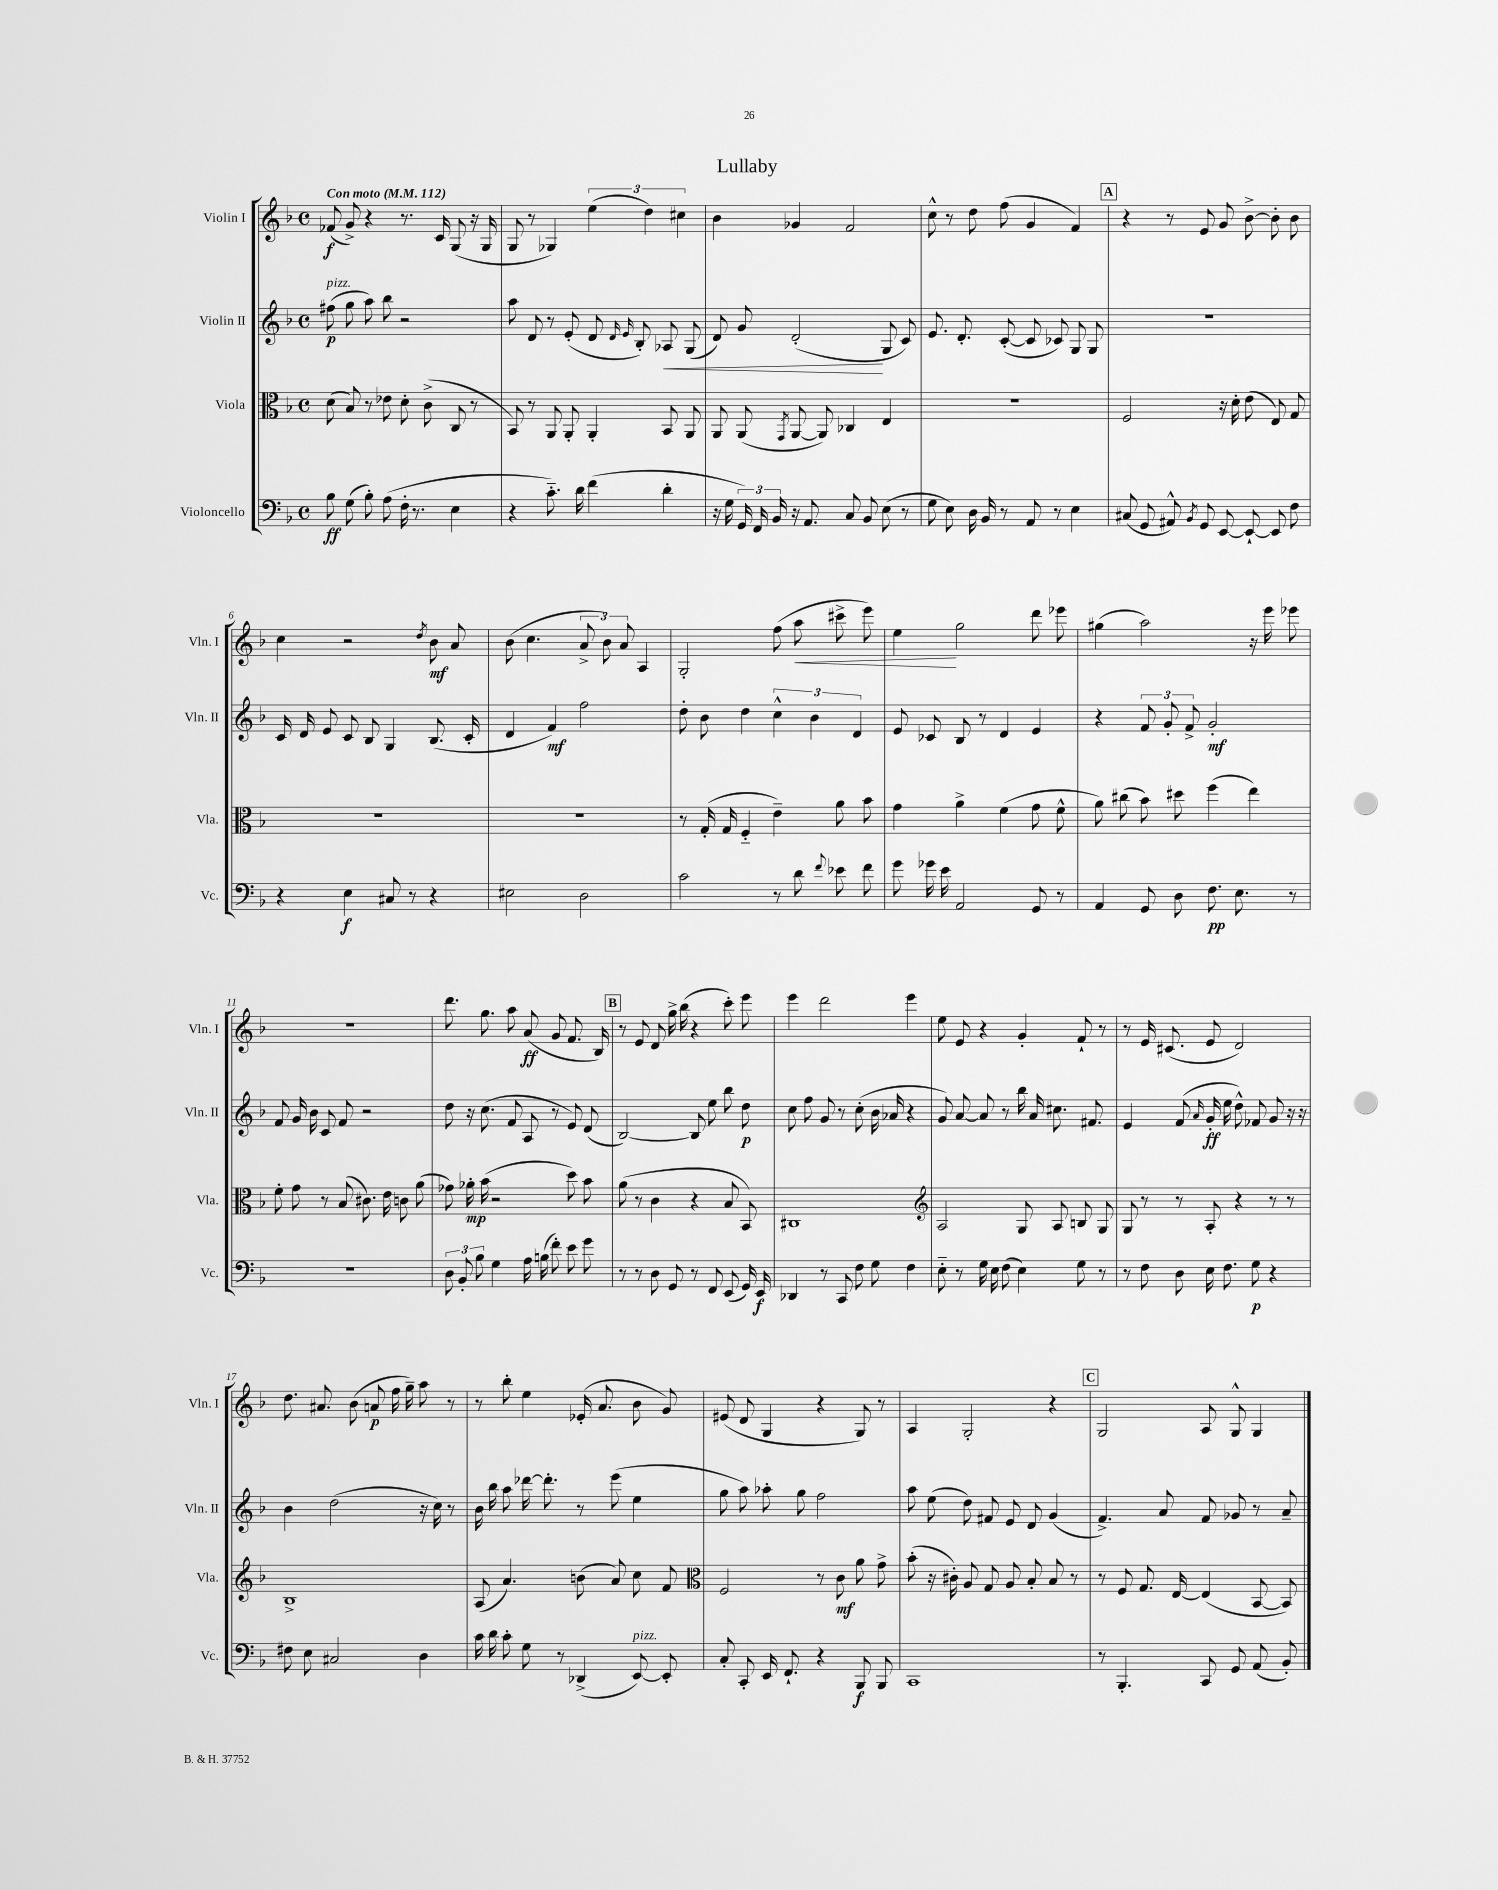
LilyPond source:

\header { title = "Lullaby" }
<<
\new StaffGroup <<
\new Staff = "s0" \with { instrumentName = "Violin I" shortInstrumentName = "Vln. I" } {
    \clef treble \key f \major \defaultTimeSignature \time 4/4 \tempo "Con moto" 4 = 112
    \autoBeamOff fes'8\f( g'8->) r4 r8. c'16 g8( r16 g16 |
    g8 r8 ges4) \tuplet 3/2 { e''4( d''4) cis''4 } |
    bes'4 ges'4 f'2 |
    c''8-^ r8 d''8 f''8( g'4 f'4) |
    \mark \markup { \box "A" } r4 r8 e'8 g'8 bes'8~-> bes'8-. bes'8 |
    c''4 r2 \acciaccatura { d''8 } bes'8\mf a'8 |
    bes'8( c''4. \tuplet 3/2 { a'8-> bes'8) a'8 } a4 |
    g2-. f''8( a''8\< cis'''8-> e'''8) |
    e''4\! g''2 d'''8 ees'''8 |
    gis''4( a''2) r16 e'''16 ees'''8 |
    R1 |
    d'''8. g''8. a''8 a'8\ff( g'8 f'8. bes16) |
    \mark \markup { \box "B" } r8 e'8 d'8 g''16-> bes''16( r4 c'''8-.) e'''8 |
    e'''4 d'''2 e'''4 |
    e''8 e'8 r4 g'4-. f'8-! r8 |
    r8 e'16 cis'8.( e'8 d'2) |
    d''8. ais'8. bes'8( a'8\p f''16 g''16--) a''8 r8 |
    r8 bes''8-. e''4 ees'16-.( a'8. bes'8 g'8) |
    eis'8( d'8 g4 r4 g8) r8 |
    a4 g2-. r4 |
    \mark \markup { \box "C" } g2 a8 g8-^ g4 \bar "|." |
}
\new Staff = "s1" \with { instrumentName = "Violin II" shortInstrumentName = "Vln. II" } {
    \clef treble \key f \major \defaultTimeSignature \time 4/4
    \autoBeamOff fis''8\p^\markup { \italic "pizz." }( g''8 a''8) bes''8 r2 |
    a''8 d'8 r8 e'8-.( d'8 \grace { d'16 e'16 } bes8-.) aes8\< g8( |
    d'8) g'8 d'2-.\!( g8 c'8) |
    e'8. d'8.-. c'8~-.( c'8 ces'8) g8 g8 |
    \mark \markup { \box "A" } R1 |
    c'16 d'16 e'8 c'8 bes8 g4 bes8.( c'16-. |
    d'4 f'4\mf) f''2 |
    d''8-. bes'8 d''4 \tuplet 3/2 { c''4-^ bes'4 d'4 } |
    e'8 ces'8 bes8 r8 d'4 e'4 |
    r4 \tuplet 3/2 { f'8 g'8-. f'8-> } g'2-.\mf |
    f'8 g'16 bes'16 c'8 f'8 r2 |
    d''8 r16 c''8.( f'8 a8 r8 e'8) d'8( |
    \mark \markup { \box "B" } bes2~) bes8 e''8 bes''8 d''8\p |
    c''8 f''8 g'8 r8 c''8-.( bes'16 aes'16 r4 |
    g'8) a'8~ a'8 r8 bes''16 a'16 cis''8. fis'8. |
    e'4 f'8( \grace { a'16 } g'16-.\ff e''16 d''8-^) fes'8 g'8 r16 r16 |
    bes'4 d''2( r16 c''16) r8 |
    bes'16 bes''16 a''8 des'''16~ des'''8.-. r8 e'''8( e''4 |
    g''8 a''8) aes''8-. g''8 f''2 |
    a''8 e''8( d''8) fis'8 e'8 d'8 g'4( |
    \mark \markup { \box "C" } f'4.->) a'8 f'8 ges'8 r8 a'8-- \bar "|." |
}
\new Staff = "s2" \with { instrumentName = "Viola" shortInstrumentName = "Vla." } {
    \clef alto \key f \major \defaultTimeSignature \time 4/4
    \autoBeamOff d'8( bes8) r8 ees'8 d'8-. c'8->( c8 r8 |
    bes,8) r8 a,8 a,8-. a,4-. bes,8 a,8 |
    a,8 a,8( \acciaccatura { g,8 } a,8~ a,8) ces4 e4 |
    R1 |
    \mark \markup { \box "A" } f2 r16 d'16-. e'8( e8) g8 |
    R1 |
    R1 |
    r8 g16-.( g16 f4-_ e'4--) a'8 bes'8 |
    g'4 a'4-> f'4( g'8 f'8-^ |
    a'8) cis''8( bes'8) dis''8 f''4( e''4) |
    f'8-. g'8 r8 bes8( cis'8.) e'16 c'8 a'8( |
    ges'8) aes'16-.\mp bes'16( r2 d''8) bes'8 |
    \mark \markup { \box "B" } a'8( r8 c'4 r4 bes8 bes,8) |
    cis1 |
    \clef treble a2 g8 a8 b8 g8 |
    g8 r8 r8 a8-. r4 r8 r8 |
    bes1-> |
    a8( a'4.) b'8( a'8) c''8 f'8 |
    \clef alto f2 r8 c'8\mf a'8 g'8-> |
    bes'8-.( r16 cis'16-.) a8 g8 a8 bes8-. bes8 r8 |
    \mark \markup { \box "C" } r8 f8 g8. e16~ e4( bes,8~ bes,8) \bar "|." |
}
\new Staff = "s3" \with { instrumentName = "Violoncello" shortInstrumentName = "Vc." } {
    \clef bass \key f \major \defaultTimeSignature \time 4/4
    \autoBeamOff bes8\ff g8( bes8-.) a8( f16-. r8. e4 |
    r4 c'8.-_) d'16 f'4( d'4-. |
    r16 g16 \tuplet 3/2 { g,16) f,16 bes,16 } r16 a,8. c8 bes,8 e8( r8 |
    g8 e8) d16 bes,16 r8 a,8 r8 e4 |
    \mark \markup { \box "A" } cis8( g,8 ais,8-^) \acciaccatura { bes,8 } g,8 e,8~ e,8~-! e,8 f8 |
    r4 e4\f cis8 r8 r4 |
    eis2 d2 |
    c'2 r8 d'8 \appoggiatura { f'8 } ees'8 f'8 |
    g'8 ges'16 e'16 a,2 g,8 r8 |
    a,4 g,8 d8 f8.\pp e8. r8 |
    R1 |
    \tuplet 3/2 { d8 bes,8-. bes8 } g4 a16 b16( f'8-.) e'8 g'8 |
    \mark \markup { \box "B" } r8 r8 d8 g,8 r8 f,8 e,8( g,16) e,16\f |
    des,4 r8 c,8 f8 g8 f4 |
    e8-_ r8 g16 e16 f8( e4) g8 r8 |
    r8 f8 d8 e16 f8. g8\p r4 |
    fis8 e8 cis2 d4 |
    c'16 d'16 c'8-. g8 r8 des,4->( e,8~^\markup { \italic "pizz." }) e,8-. |
    c8-. c,8-. e,16 f,8.-! r4 bes,,8\f bes,,8 |
    c,1 |
    \mark \markup { \box "C" } r8 bes,,4.-. c,8 g,8 a,8( bes,8-.) \bar "|." |
}
>>
>>
